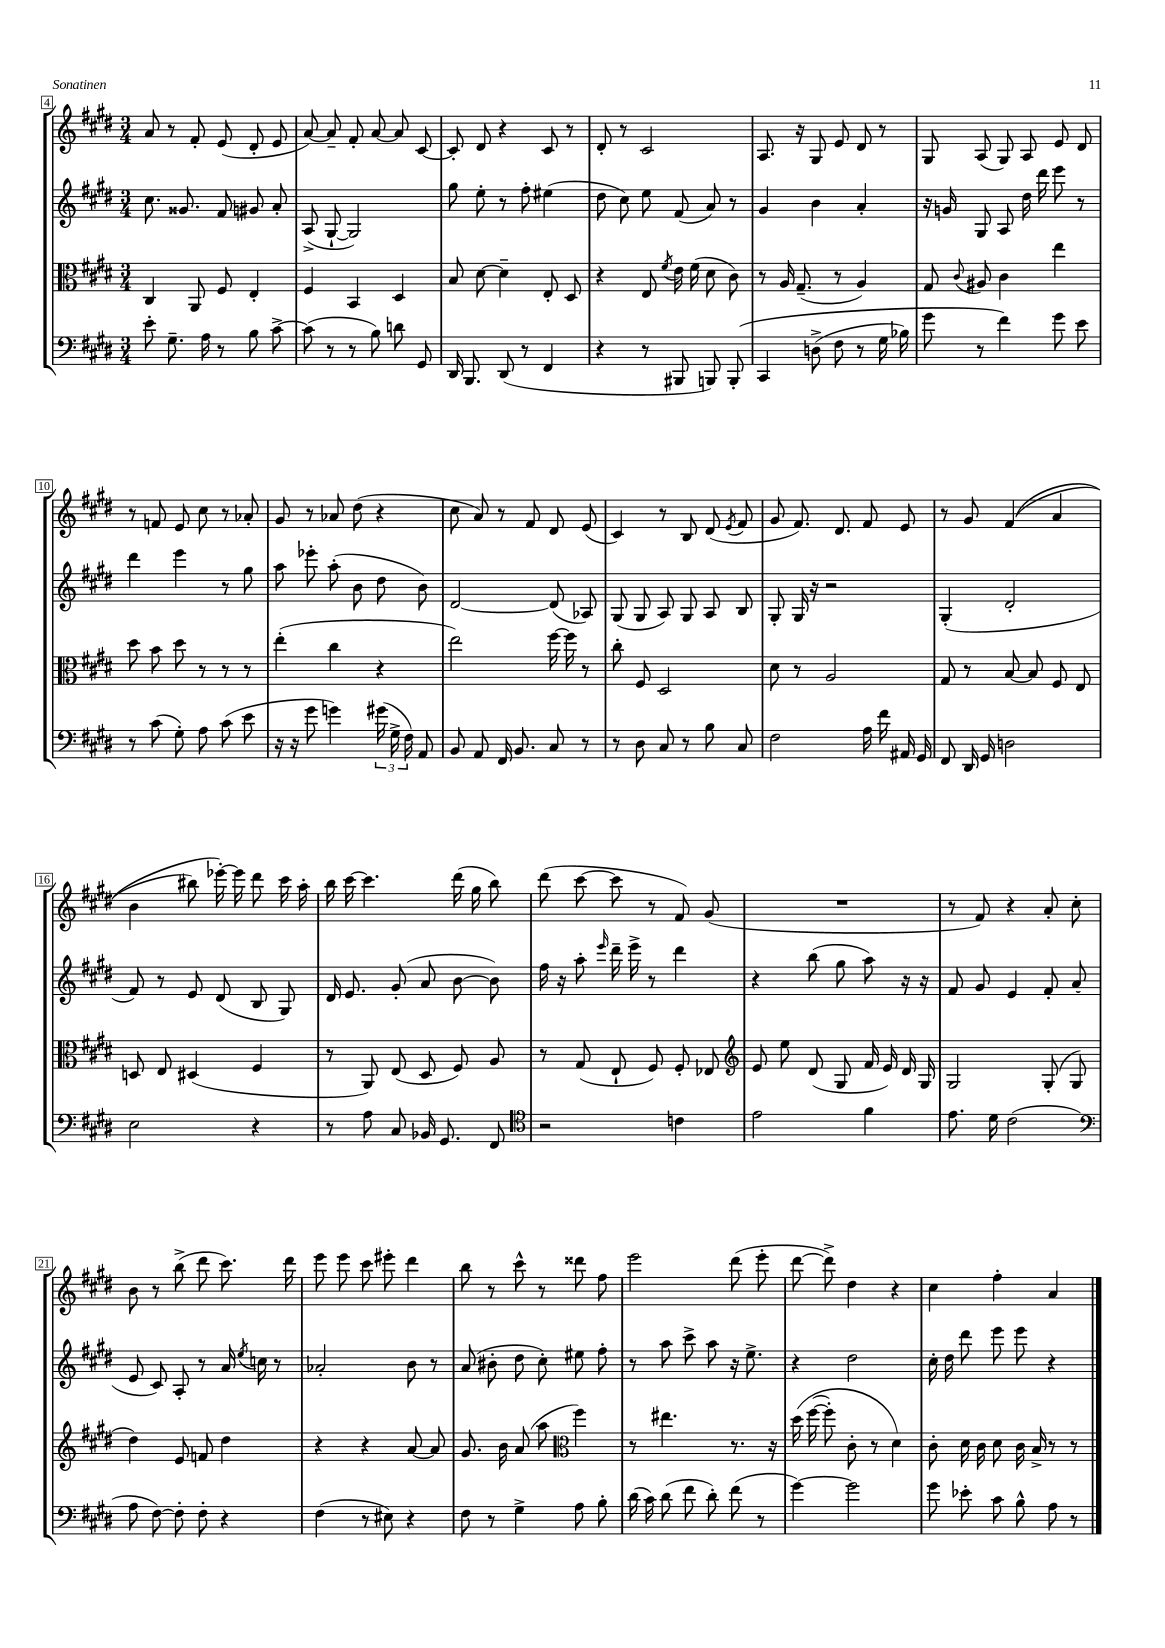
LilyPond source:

<<
\new StaffGroup <<
\new Staff = "s0" {
    \clef treble \key e \major \numericTimeSignature \time 3/4
    \autoBeamOff a'8 r8 fis'8-. e'8( dis'8-. e'8 |
    a'8~) a'8-- fis'8-. a'8~ a'8 cis'8~ |
    cis'8-. dis'8 r4 cis'8 r8 |
    dis'8-. r8 cis'2 |
    a8. r16 gis8 e'8 dis'8 r8 |
    gis8 a8( gis8) a8 e'8 dis'8 |
    r8 f'8 e'8 cis''8 r8 aes'8-. |
    gis'8 r8 aes'8 dis''8( r4 |
    cis''8 a'8) r8 fis'8 dis'8 e'8( |
    cis'4) r8 b8 dis'8( \acciaccatura { e'8 } fis'8 |
    gis'8 fis'8.) dis'8. fis'8 e'8 |
    r8 gis'8 fis'4(\( a'4 |
    b'4 bis''8) ees'''16~-.\) ees'''16 dis'''8 cis'''16 a''16-. |
    b''16 cis'''16~ cis'''4. dis'''16( gis''16 b''8) |
    dis'''8( cis'''8~ cis'''8 r8 fis'8) gis'8( |
    R2. |
    r8 fis'8) r4 a'8-. cis''8-. |
    b'8 r8 b''8->( dis'''8 cis'''8.) dis'''16 |
    e'''8 e'''8 cis'''8 eis'''8-. dis'''4 |
    b''8 r8 cis'''8-^ r8 disis'''8 fis''8 |
    e'''2 dis'''8( e'''8-. |
    dis'''8~ dis'''8->) dis''4 r4 |
    cis''4 fis''4-. a'4 \bar "|." |
}
\new Staff = "s1" {
    \clef treble \key e \major \numericTimeSignature \time 3/4
    \autoBeamOff cis''8. gisis'8. fis'8 gis'8 a'8-. |
    a8->( gis8~-! gis2) |
    gis''8 e''8-. r8 fis''8-. eis''4( |
    dis''8 cis''8) e''8 fis'8( a'8) r8 |
    gis'4 b'4 a'4-. |
    r16 g'16 gis8 a8 dis''16 dis'''16 e'''8 r8 |
    dis'''4 e'''4 r8 gis''8 |
    a''8 ees'''8-. a''8-.( b'8 dis''8 b'8) |
    dis'2~ dis'8( aes8) |
    gis8( gis8 a8) gis8 a8 b8 |
    gis8-. gis16 r16 r2 |
    gis4-.( dis'2-. |
    fis'8) r8 e'8 dis'8( b8 gis8) |
    dis'16 e'8. gis'8-.( a'8 b'8~ b'8) |
    fis''16 r16 a''8-. \grace { e'''16 } dis'''16-- e'''16-> r8 dis'''4 |
    r4 b''8( gis''8 a''8) r16 r16 |
    fis'8 gis'8 e'4 fis'8-. a'8( |
    e'8 cis'8) a8-. r8 a'16 \acciaccatura { e''8 } c''16 r8 |
    aes'2-. b'8 r8 |
    a'8( bis'8-. dis''8 cis''8-.) eis''8 fis''8-. |
    r8 a''8 cis'''8-> a''8 r16 e''8.-> |
    r4 dis''2 |
    cis''16-. dis''16 dis'''8 e'''8 e'''8 r4 \bar "|." |
}
\new Staff = "s2" {
    \clef alto \key e \major \numericTimeSignature \time 3/4
    \autoBeamOff cis4 a,8 fis8 e4-. |
    fis4 b,4 dis4 |
    b8 dis'8~ dis'4-- e8-. dis8 |
    r4 e8 \acciaccatura { fis'8 } e'16 fis'16( dis'8 cis'8) |
    r8 a16 gis8.--( r8 a4) |
    gis8 \appoggiatura { cis'8 } ais8 cis'4 e''4 |
    dis''8 b'8 dis''8 r8 r8 r8 |
    e''4-.( cis''4 r4 |
    e''2) fis''16~ fis''16 r8 |
    cis''8-. fis8 dis2 |
    dis'8 r8 a2 |
    gis8 r8 b8~ b8 fis8 e8 |
    d8 e8 dis4( fis4 |
    r8 a,8) e8( dis8 fis8) a8 |
    r8 gis8( e8-! fis8) fis8-. ees8 |
    \clef treble e'8 e''8 dis'8( gis8 fis'16 e'16) dis'16 gis16 |
    gis2 gis8-.( gis8 |
    dis''4) e'8 f'8 dis''4 |
    r4 r4 a'8~ a'8 |
    gis'8. b'16 a'8( a''8 \clef alto fis''4) |
    r8 eis''4. r8. r16 |
    dis''16\( fis''16~( fis''8-.) cis'8-. r8 dis'4\) |
    cis'8-. dis'16 cis'16 dis'8 cis'16 b16-> r8 r8 \bar "|." |
}
\new Staff = "s3" {
    \clef bass \key e \major \numericTimeSignature \time 3/4
    \autoBeamOff e'8-. gis8.-- a16 r8 b8 cis'8~-> |
    cis'8( r8 r8 b8) d'8 gis,8 |
    dis,16 b,,8. dis,8( r8 fis,4 |
    r4 r8 bis,,8 b,,8) b,,8-.\( |
    cis,4 d8->( fis8 r8 gis16 bes16) |
    gis'8 r8 fis'4\) gis'8 e'8 |
    r8 cis'8( gis8-.) a8 cis'8( e'8 |
    r16 r16 gis'8 g'4) \tuplet 3/2 { gis'16( gis16-> fis16) } a,8 |
    b,8 a,8 fis,16 b,8. cis8 r8 |
    r8 dis8 cis8 r8 b8 cis8 |
    fis2 a16 fis'16 ais,16 gis,16 |
    fis,8 dis,16 gis,16 d2 |
    e2 r4 |
    r8 a8 cis8 bes,16 gis,8. fis,8 |
    \clef tenor r2 c'4 |
    e'2 fis'4 |
    e'8. dis'16 cis'2( |
    \clef bass a8 fis8~) fis8-. fis8-. r4 |
    fis4( r8 eis8) r4 |
    fis8 r8 gis4-> a8 b8-. |
    dis'16( cis'16) dis'8( fis'8 dis'8-.) fis'8( r8 |
    gis'4~) gis'2 |
    gis'8 ees'8-. cis'8 b8-^ a8 r8 \bar "|." |
}
>>
>>
\layout { \context { \Score currentBarNumber = #4 \override BarNumber.stencil = #(make-stencil-boxer 0.1 0.3 ly:text-interface::print) } }
